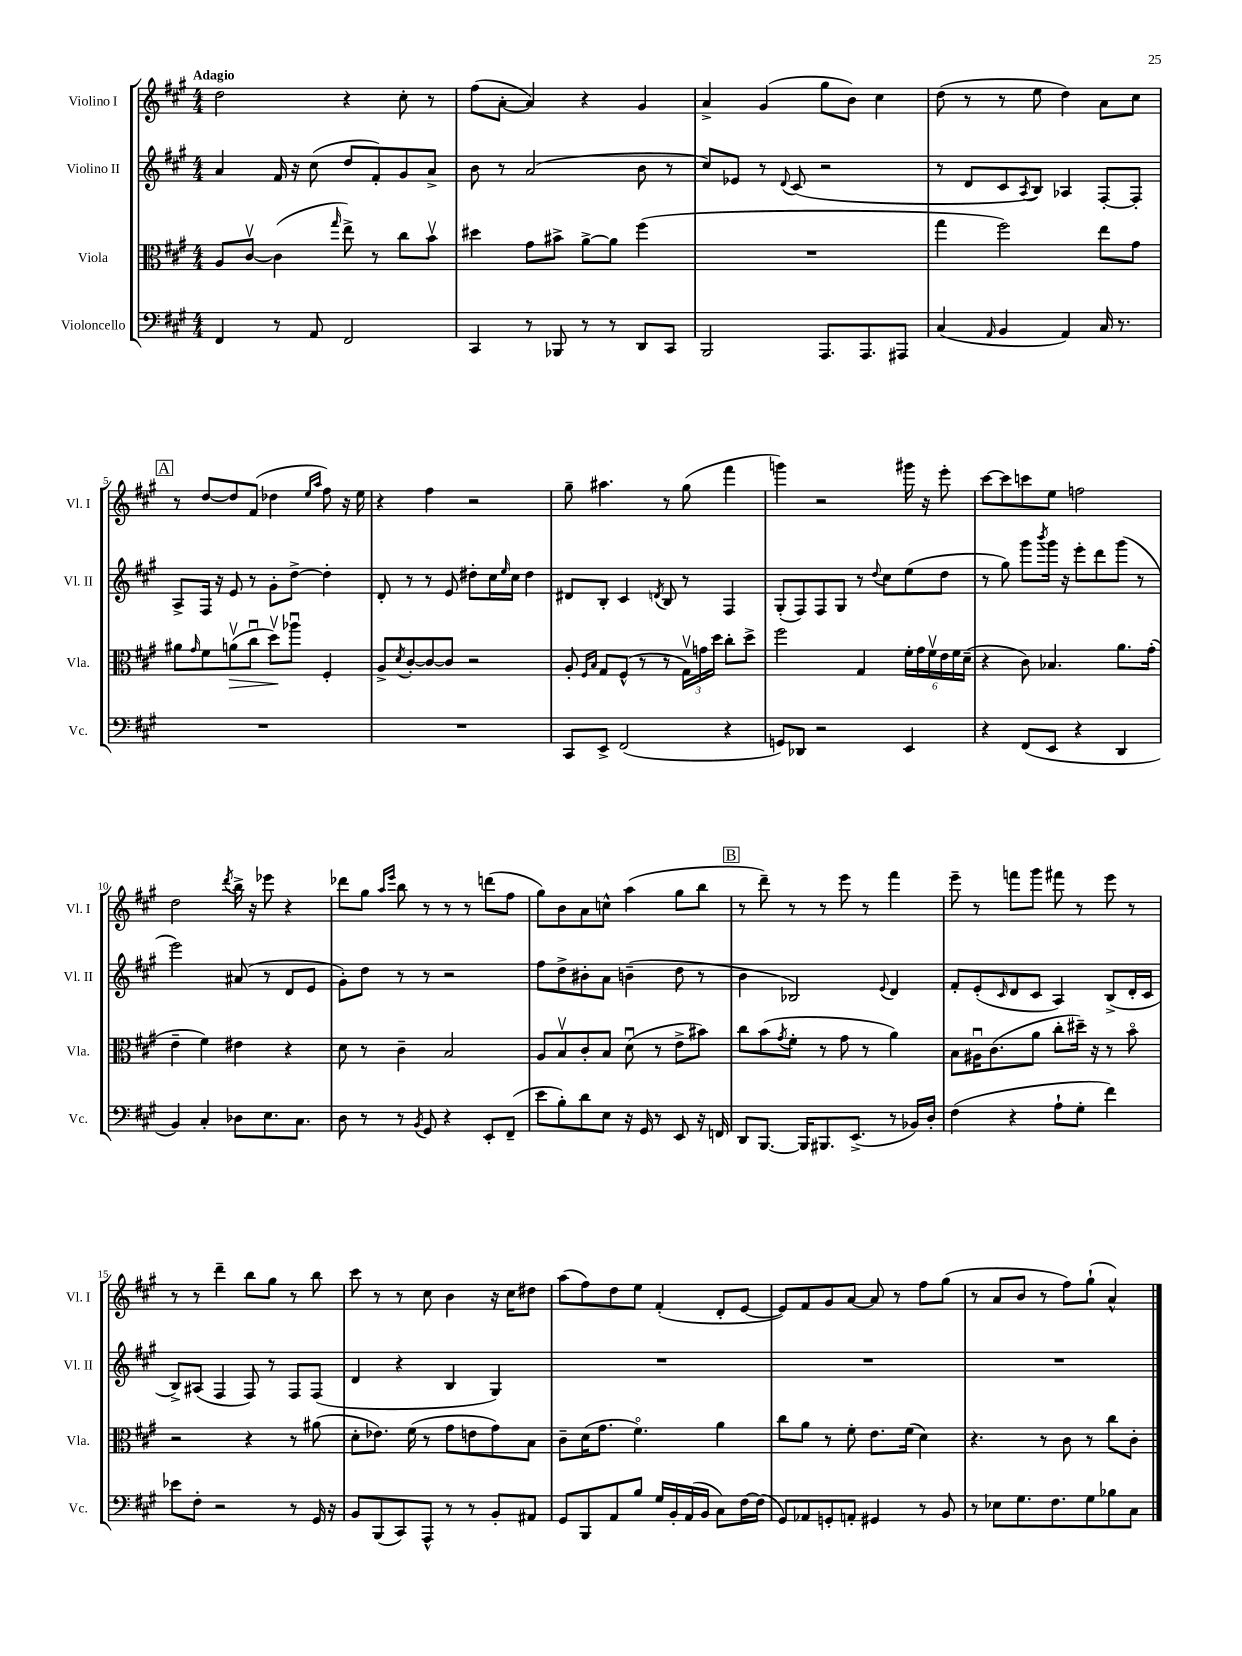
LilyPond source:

<<
\new StaffGroup <<
\new Staff = "s0" \with { instrumentName = "Violino I" shortInstrumentName = "Vl. I" } {
    \clef treble \key a \major \numericTimeSignature \time 4/4 \tempo "Adagio"
    d''2 r4 cis''8-. r8 |
    fis''8( a'8~-. a'4) r4 gis'4 |
    a'4-> gis'4( gis''8 b'8) cis''4 |
    d''8( r8 r8 e''8 d''4) a'8 cis''8 |
    \mark \markup { \box "A" } r8 d''8~ d''8 fis'8( des''4 \grace { e''16 a''16 } fis''8) r16 e''16 |
    r4 fis''4 r2 |
    gis''8-- ais''4. r8 gis''8( fis'''4 |
    g'''4) r2 gis'''16 r16 e'''8-. |
    cis'''8~ cis'''8 c'''8 e''8 f''2 |
    d''2 \acciaccatura { d'''8 } b''16-> r16 ees'''8 r4 |
    des'''8 gis''8 \grace { a''16 e'''16 } b''8 r8 r8 r8 d'''8( fis''8 |
    gis''8) b'8 a'8 c''8-^ a''4( gis''8 b''8 |
    \mark \markup { \box "B" } r8 d'''8--) r8 r8 e'''8 r8 fis'''4 |
    e'''8-- r8 f'''8 gis'''8 fis'''8 r8 e'''8 r8 |
    r8 r8 d'''4-- b''8 gis''8 r8 b''8 |
    cis'''8 r8 r8 cis''8 b'4 r16 cis''16 dis''8 |
    a''8( fis''8) d''8 e''8 fis'4-.( d'8-. e'8~ |
    e'8) fis'8 gis'8 a'8~ a'8 r8 fis''8 gis''8( |
    r8 a'8 b'8 r8 fis''8) gis''8-!( a'4-^) \bar "|." |
}
\new Staff = "s1" \with { instrumentName = "Violino II" shortInstrumentName = "Vl. II" } {
    \clef treble \key a \major \numericTimeSignature \time 4/4
    a'4 fis'16 r16 cis''8( d''8 fis'8-.) gis'8 a'8-> |
    b'8 r8 a'2( b'8 r8 |
    cis''8) ees'8 r8 \appoggiatura { d'8 } cis'8( r2 |
    r8 d'8 cis'8 \acciaccatura { a8 } b8) aes4 fis8~-. fis8-. |
    \mark \markup { \box "A" } a8-> fis16 r16 e'8 r8 gis'8-. d''8~-> d''4-. |
    d'8-. r8 r8 e'8 dis''8-. cis''16 \grace { e''16 } cis''16 dis''4 |
    dis'8 b8-. cis'4 \acciaccatura { d'8 } b8 r8 fis4 |
    gis8-.( fis8) fis8 gis8 r8 \appoggiatura { d''8 } cis''8 e''8( d''8 |
    r8 gis''8) gis'''8 \acciaccatura { b'''8 } gis'''16 r16 e'''8-. d'''8 gis'''8( r8 |
    e'''2) ais'8( r8 d'8 e'8 |
    gis'8-.) d''8 r8 r8 r2 |
    fis''8 d''8-> bis'8-. a'8 b'4--( d''8 r8 |
    \mark \markup { \box "B" } b'4 bes2) \appoggiatura { e'8 } d'4 |
    fis'8-. e'8-.( \grace { cis'16 } d'8 cis'8 a4) b8->( d'16-. cis'16 |
    b8->) ais8( fis4 fis8) r8 fis8 fis8( |
    d'4 r4 b4 gis4) |
    R1 |
    R1 |
    R1 \bar "|." |
}
\new Staff = "s2" \with { instrumentName = "Viola" shortInstrumentName = "Vla." } {
    \clef alto \key a \major \numericTimeSignature \time 4/4
    a8 cis'8~\upbow cis'4( \grace { gis''16 } e''8->) r8 cis''8 b'8\upbow |
    dis''4 gis'8 bis'8-> a'8~-> a'8 fis''4( |
    R1 |
    gis''4 fis''2) e''8 gis'8 |
    \mark \markup { \box "A" } ais'8 \grace { gis'16 } fis'8 a'8\upbow\>( cis''8\downbow d''8\upbow\!) aes''8\downbow fis4-. |
    a8-> \acciaccatura { d'8 } cis'8~-. cis'8~ cis'8 r2 |
    a8-. \grace { fis16 b16 } gis8 fis8-^( r8 r8 \tuplet 3/2 { gis16\upbow) g'16 d''16 } cis''8-. d''8-> |
    fis''2 gis4 \tuplet 6/4 { fis'16-. gis'16 fis'16\upbow e'16 fis'16 d'16--( } |
    r4 cis'8) bes4. a'8. gis'16-.( |
    e'4-- fis'4) eis'4 r4 |
    d'8 r8 cis'4-- b2 |
    a8 b8\upbow cis'8-. b8 d'8\downbow( r8 e'8-> bis'8) |
    \mark \markup { \box "B" } cis''8 b'8( \acciaccatura { gis'8 } fis'8-. r8 gis'8 r8 a'4) |
    b8 ais16\downbow cis'8.( a'8 cis''8-. dis''16--) r16 r8 b'8\flageolet |
    r2 r4 r8 ais'8( |
    d'8-. ees'8.) fis'16( r8 gis'8 e'8 gis'8) b8 |
    cis'8-- d'16( gis'8. fis'4.\flageolet) a'4 |
    cis''8 a'8 r8 fis'8-. e'8. fis'16( d'4) |
    r4. r8 cis'8 r8 cis''8 cis'8-. \bar "|." |
}
\new Staff = "s3" \with { instrumentName = "Violoncello" shortInstrumentName = "Vc." } {
    \clef bass \key a \major \numericTimeSignature \time 4/4
    fis,4 r8 a,8 fis,2 |
    cis,4 r8 bes,,8 r8 r8 d,8 cis,8 |
    b,,2 a,,8. a,,8. ais,,8 |
    cis4( \grace { a,16 } b,4 a,4) cis16 r8. |
    \mark \markup { \box "A" } R1 |
    R1 |
    cis,8 e,8-> fis,2( r4 |
    g,8) des,8 r2 e,4 |
    r4 fis,8( e,8 r4 d,4 |
    b,4) cis4-. des8 e8. cis8. |
    d8 r8 r8 \acciaccatura { b,8 } gis,8 r4 e,8-. fis,8--( |
    e'8 b8-.) d'8 e8 r16 gis,16 r8 e,8 r16 f,16 |
    \mark \markup { \box "B" } d,8 b,,8.~ b,,16 bis,,8. e,8.->( r8 bes,16) d16-. |
    fis4( r4 a8-! gis8-. fis'4) |
    ees'8 fis8-. r2 r8 gis,16 r16 |
    b,8 b,,8( cis,8) a,,8-^ r8 r8 b,8-. ais,8 |
    gis,8 b,,8 a,8 b8 gis16 b,16-. a,16( b,16 cis8) fis16~ fis16( |
    gis,8) aes,8 g,8-. a,8-. gis,4 r8 b,8 |
    r8 ees8 gis8. fis8. gis8 bes8 cis8 \bar "|." |
}
>>
>>
